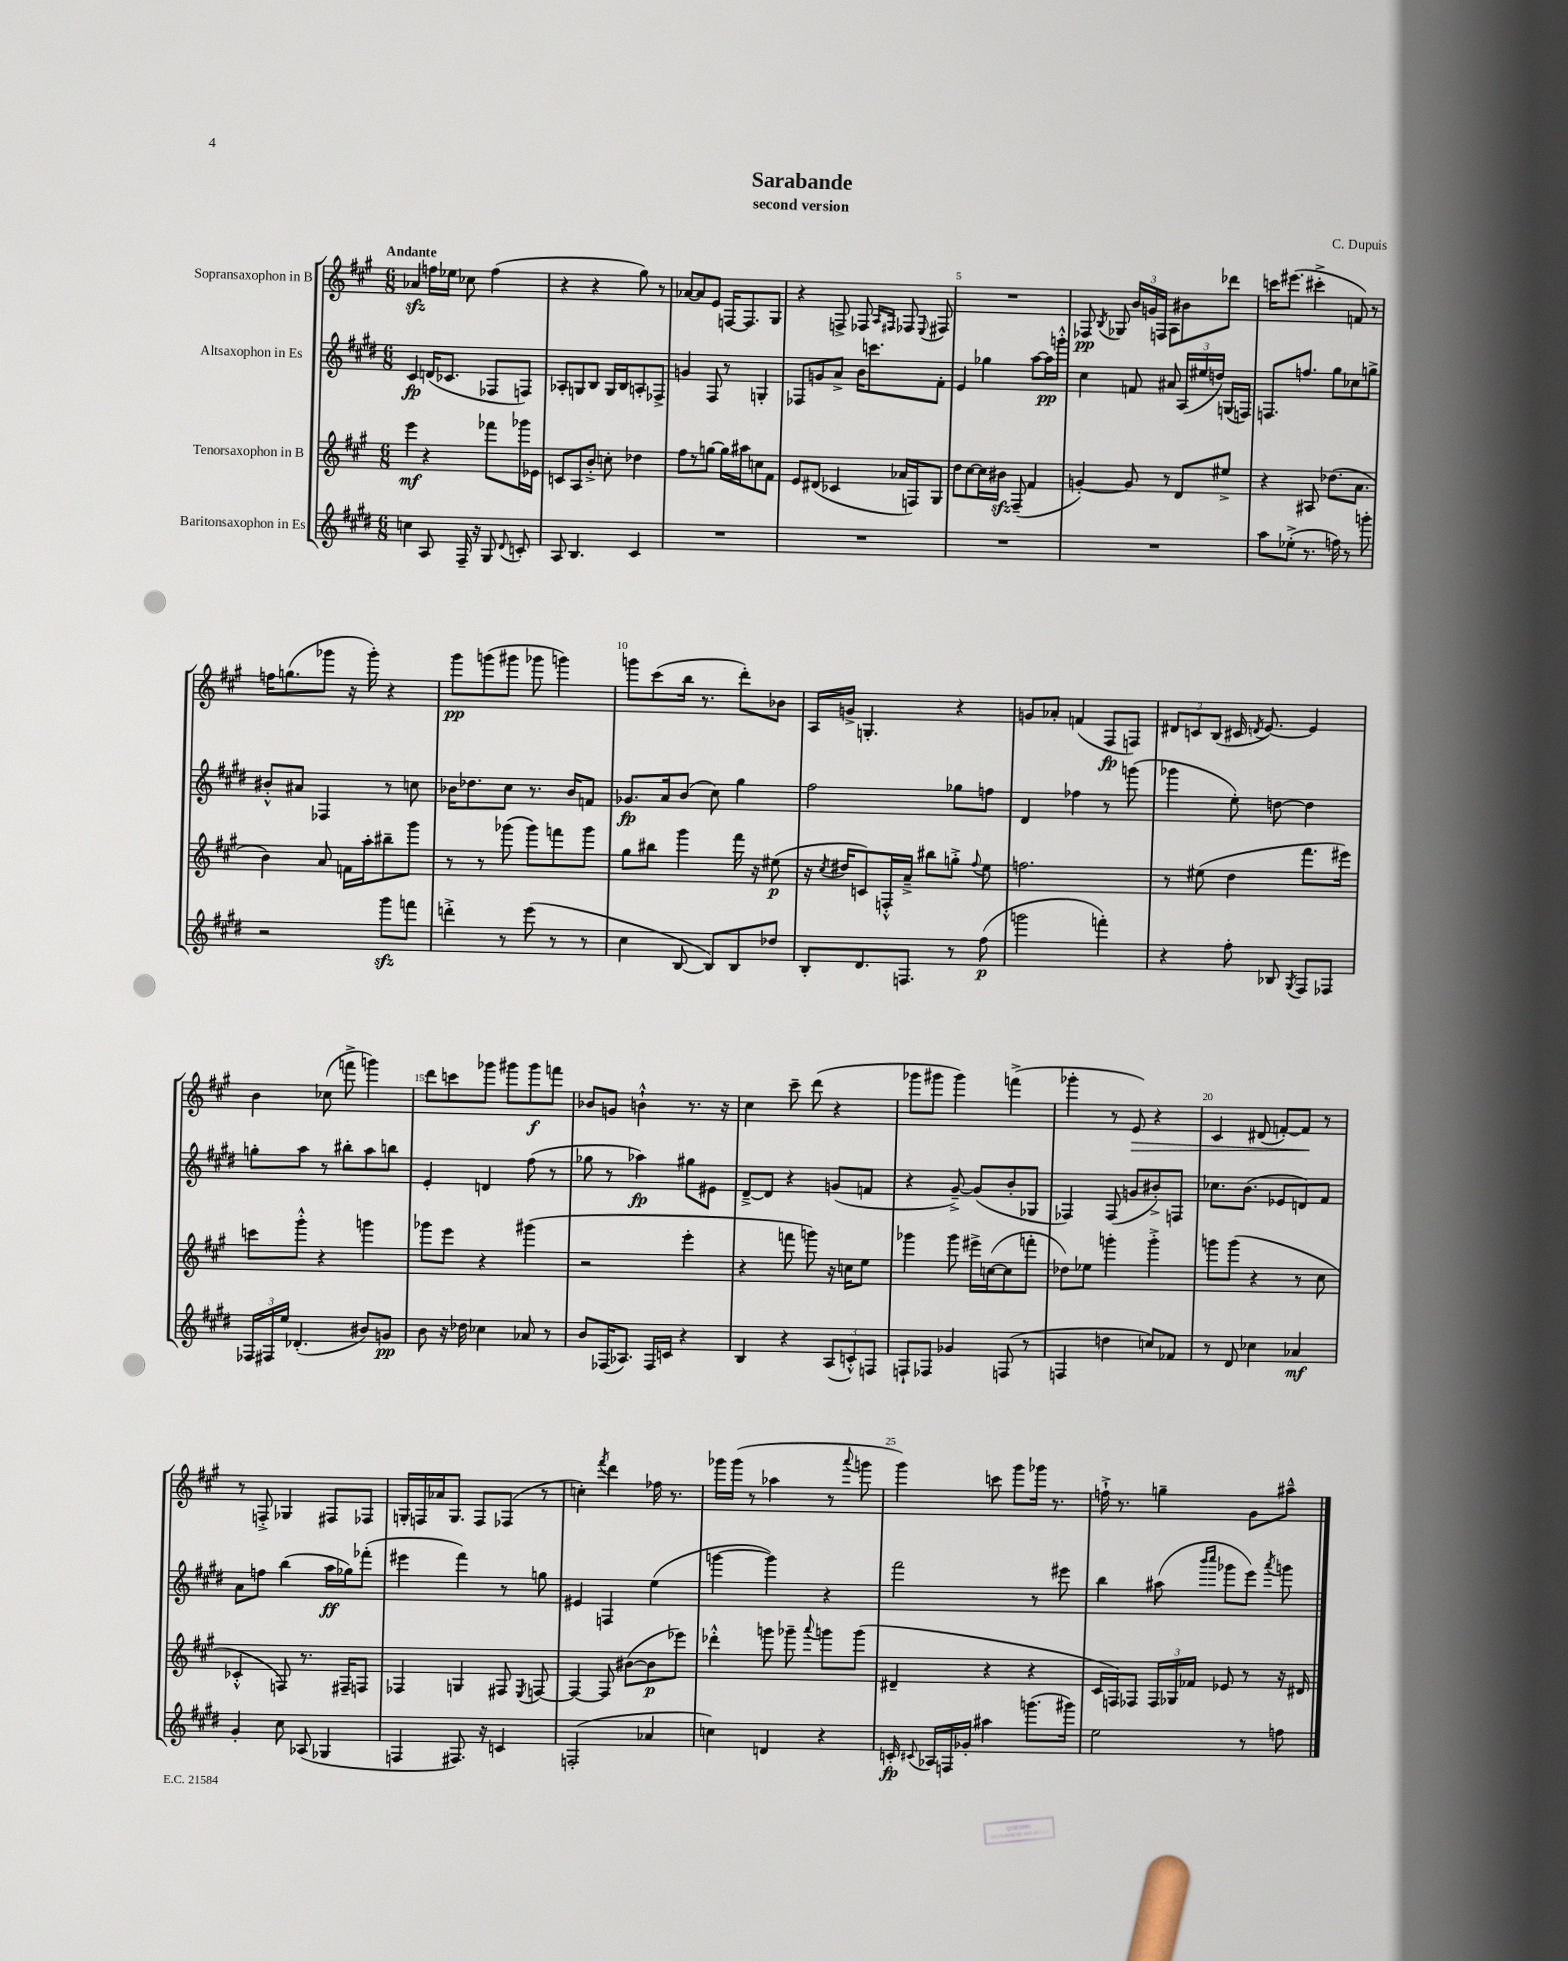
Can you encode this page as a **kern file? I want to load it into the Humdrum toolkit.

**kern	**dynam	**kern	**dynam	**kern	**dynam	**kern	**dynam
*part4	*part4	*part3	*part3	*part2	*part2	*part1	*part1
*staff4	*staff4	*staff3	*staff3	*staff2	*staff2	*staff1	*staff1
*I"Baritonsaxophon in Es	*	*I"Tenorsaxophon in B	*	*I"Altsaxophon in Es	*	*I"Sopransaxophon in B	*
*clefG2	*	*clefG2	*	*clefG2	*	*clefG2	*
*k[f#c#g#d#]	*	*k[f#c#g#]	*	*k[f#c#g#d#]	*	*k[f#c#g#]	*
*M6/8	*	*M6/8	*	*M6/8	*	*M6/8	*
=1	=1	=1	=1	=1	=1	=1	=1
!	!	!	!	!	!	!LO:TX:a:B:t=Andante	!
4ccn\	.	4eee\	mf	4c#/	fp	4a-Xzz/	.
8A/	.	4r	.	(16dn/KL	.	16ffn\LL	.
.	.	.	.	8.c-X/J	.	16ee-X\JJ	.
16F#~/	.	.	.	.	.	8cc-X\	.
16r	.	.	.	.	.	.	.
8G#/	.	8fff-X\L	.	8F-X/L	.	(4ff\	.
8qqd#/	.	.	.	.	.	.	.
8cn'/	.	16ggg-X\L	.	8Fn/J)	.	.	.
.	.	16e-X\JJ	.	.	.	.	.
=2	=2	=2	=2	=2	=2	=2	=2
8A/	.	8cn/L	.	8A-X'/L	.	4r	.
4.B/	.	8A/	.	8Gn/	.	.	.
.	.	8b'^/J	.	8B/J	.	4r	.
.	.	8ccn'\	.	16G/LL	.	.	.
.	.	.	.	16B/J	.	.	.
4c#/	.	4dd-X\	.	8An'/	.	8gg#\)	.
.	.	.	.	8F-X^/J	.	8r	.
=3	=3	=3	=3	=3	=3	=3	=3
2.r	.	8ff#\L	.	4gn/	.	[8a-X/L	.
.	.	8r	.	.	.	8a-/]	.
.	.	[8ggn\J	.	8F#/	.	8e/J	.
.	.	16gg\LL]	.	8r	.	[16Fn/KL	.
.	.	16aa#X\J	.	.	.	8.F/]	.
.	.	8ccn\	.	4Gn'/	.	.	.
.	.	8f#\J	.	.	.	8G#/J	.
=4	=4	=4	=4	=4	=4	=4	=4
2.r	.	8e/L	.	8F-X/L	.	4r	.
.	.	(8d#X/J	.	8gn/	.	.	.
.	.	4c-X/	.	8a^/J	.	8Fn^/	.
.	.	.	.	16b\KL	.	8F-X/	.
.	.	.	.	8.cccn\	.	.	.
.	.	.	.	.	.	16qqA/LL	.
.	.	.	.	.	.	16qqF#X/JJ	.
.	.	16a-X/LL	.	.	.	8F-X/	.
.	.	16Fn/J)	.	.	.	.	.
.	.	.	.	.	.	8qqE/	.
.	.	8G#/J	.	8f#'\J	.	8F#X/	.
=5	=5	=5	=5	=5	=5	=5	=5
2.r	.	8dd\L	.	4e/	.	2.r	.
.	.	[8cc#\	.	.	.	.	.
.	.	16cc#\L]	.	4gg-X\	.	.	.
.	.	16b#Xzz\JJ	.	.	.	.	.
.	.	(8F#~/	.	.	.	.	.
.	.	4f#/	.	[8aa\L	.	.	.
.	.	.	.	16aa\L]	pp	.	.
.	.	.	.	16gggn'^^\JJ	.	.	.
=6	=6	=6	=6	=6	=6	=6	=6
2.r	.	[4gn'/)	.	4cc#\	.	8F-X/	pp
.	.	.	.	.	.	8qB/	.
.	.	.	.	.	.	8G-X/	.
.	.	8g/]	.	8fn/	.	24b/LL	.
.	.	.	.	.	.	24gn/	.
.	.	.	.	.	.	24Fn/JJ	.
.	.	8r	.	8a#X/	.	8A\L	.
.	.	8d/L	.	(24A/LL	.	8b#X\	.
.	.	.	.	24ee#X/	.	.	.
.	.	.	.	24ddn/JJ)	.	.	.
.	.	8ee#X^/J	.	(16Gn/LL	.	8ddd-X\J	.
.	.	.	.	16Fn/JJ)	.	.	.
=7	=7	=7	=7	=7	=7	=7	=7
8aa\L	.	4r	.	8.Fn/L	.	16cccn\KL	.
.	.	.	.	.	.	(8.eee#X\J	.
(8ee-X'^\J	.	.	.	.	.	.	.
.	.	.	.	8.ffn/J	.	.	.
8.r	.	8A#X/	.	.	.	4ccc#X'^\	.
.	.	(8.dd-X\L	.	8gg#\L	.	.	.
16ffn\)	.	.	.	.	.	.	.
8r	.	.	.	8cc-X\	.	8fn/)	.
.	.	8.a\J	.	.	.	.	.
8gggn'\	.	.	.	8ggn^\J	.	8r	.
!!LO:LB:g=z
=8	=8	=8	=8	=8	=8	=8	=8
2r	.	4b\)	.	8b#X'^^/L	.	16ffn\KL	.
.	.	.	.	.	.	(8.ggn\	.
.	.	.	.	8a#X/J	.	.	.
.	.	8a/	.	4F-X/	.	8ggg-X\J	.
.	.	16fn\LL	.	.	.	16r	.
.	.	16aa'\J	.	.	.	16ggg-'\)	.
8ggg#zz\L	.	8bb#X~\	.	8r	.	4r	.
8fffn\J	.	8ggg#\J	.	8ccn\	.	.	.
=9	=9	=9	=9	=9	=9	=9	=9
4dddn'^\	.	8r	.	16b-X\KL	.	8ggg#\L	pp
.	.	.	.	8.dd-X\	.	.	.
.	.	8r	.	.	.	(8gggn\	.
8r	.	(8ggg-X\	.	8cc#\J	.	8ggg#X\J	.
(8eee\	.	8ggg-\L)	.	8.r	.	8ggg-X\	.
8r	.	8fffn\	.	.	.	4gggn\)	.
.	.	.	.	16b-/KL	.	.	.
8r	.	8ggg-\J	.	8fn/J	.	.	.
=10	=10	=10	=10	=10	=10	=10	=10
4cc#\	.	8gg#\L	.	8.g-X/L	fp	8gggn\L	.
.	.	8bb#X\J	.	.	.	(8ccc#\	.
.	.	.	.	16a/k	.	.	.
[8B/	.	4ggg#\	.	(8b/J	.	16bb\Jk	.
.	.	.	.	.	.	8.r	.
8B/L])	.	.	.	8cc#\)	.	.	.
8B/	.	16fff#\	.	4gg#\	.	8ddd'\L)	.
.	.	16r	.	.	.	.	.
8dd-X/J	.	(8ee#X\	p	.	.	8b-X\J	.
=11	=11	=11	=11	=11	=11	=11	=11
8B'/L	.	16r	.	2ff#\	.	16A/LL	.
.	.	8qcc#/	.	.	.	.	.
.	.	16dd#X/KL	.	.	.	16gn^/JJ	.
8.d#/	.	8cn/)	.	.	.	4.Gn'/	.
.	.	16Fn'^^/L	.	.	.	.	.
8.Fn/J	.	16a~^/JJ	.	.	.	.	.
.	.	8bb#X\L	.	.	.	.	.
8r	.	8ggn'^\J	.	8gg-X\L	.	4r	.
.	.	8qqff#/	.	.	.	.	.
(8ff#\	p	8ee\	.	8ffn\J	.	.	.
=12	=12	=12	=12	=12	=12	=12	=12
2gggn\	.	2.ffn\	.	4d#/	.	8gn/L	.
.	.	.	.	.	.	8a-X'/J	.
.	.	.	.	4ff-X\	.	(4fn/	.
4fffn'\)	.	.	.	8r	.	8F#/L	fp
.	.	.	.	(8gggn\	.	8Fn/J)	.
=13	=13	=13	=13	=13	=13	=13	=13
4r	.	8r	.	4ggg-X\	.	12d#X/L	.
.	.	.	.	.	.	12cn/	.
.	.	(8ee#X\	.	.	.	.	.
.	.	.	.	.	.	(12B/J	.
8ff#'\	.	4dd\	.	8ee'\)	.	16c#X/	.
.	.	.	.	.	.	8qdn/	.
.	.	.	.	.	.	[8.e/)	.
8B-X/	.	.	.	[8ddn\	.	.	.
8qG#/	.	.	.	.	.	.	.
8F#/L	.	8.fff#\L	.	4dd\]	.	4e/]	.
8F-X/J	.	.	.	.	.	.	.
.	.	16eee#X\Jk)	.	.	.	.	.
!!LO:LB:g=z
=14	=14	=14	=14	=14	=14	=14	=14
24F-X/LL	.	8cccn\L	.	8ggn'\L	.	4b\	.
24F#X/	.	.	.	.	.	.	.
24ee/JJ	.	.	.	.	.	.	.
(4.d-X'/	.	8ggg#'^^\J	.	8aa\J	.	.	.
.	.	4r	.	8r	.	(8cc-X\	.
.	.	.	.	8bb#X'\L	.	8fffn^\	.
8b#X/L)	.	4gggn\	.	8aa\	.	4gggn\)	.
8gn/J	pp	.	.	8bbn\J	.	.	.
=15	=15	=15	=15	=15	=15	=15	=15
8b\	.	8ggg-X\L	.	4e'/	.	8ddd\L	.
16r	.	8eee\J	.	.	.	8cccn\	.
16dd-X\	.	.	.	.	.	.	.
4cc-X\	.	4r	.	4dn/	.	8ggg-X\J	.
.	.	.	.	.	.	8ggg#X\L	.
8a-X/	.	(4ggg#X\	.	(8ff#\	.	8ggg#\	f
8r	.	.	.	8r	.	8fffn\J	.
=16	=16	=16	=16	=16	=16	=16	=16
8b/L	.	2r	.	8gg-X\	.	8b-X/L	.
(16F-X/K	.	.	.	8r	.	8gn/J	.
8.A-X/J)	.	.	.	.	.	.	.
.	.	.	.	4aa-X\)	fp	4bn`^^\	.
16F-/LL	.	.	.	.	.	.	.
16cn/JJ	.	.	.	.	.	.	.
4r	.	4eee'\	.	8gg#X\L	.	8.r	.
.	.	.	.	8e#X\J	.	.	.
.	.	.	.	.	.	16r	.
=17	=17	=17	=17	=17	=17	=17	=17
4B/	.	4r	.	[8d#~^/L	.	4cc#\	.
.	.	.	.	8d#/J]	.	.	.
4r	.	8fffn\	.	4r	.	8ccc#~\	.
.	.	8gggn\)	.	.	.	(8ddd\	.
(12A/L	.	16r	.	(8gn/L	.	4r	.
.	.	16ccn\KL	.	.	.	.	.
12cn'^^/)	.	.	.	.	.	.	.
.	.	8ee\J	.	8fn/J	.	.	.
12Fn/J	.	.	.	.	.	.	.
=18	=18	=18	=18	=18	=18	=18	=18
8Fn`/L	.	4ggg-X\	.	4r	.	8ggg-X\L	.
8F-X/J	.	.	.	.	.	8ggg#X\J	.
4g-X/	.	8ggg-\	.	[8g#~^/)	.	4ggg#\)	.
.	.	16eee#X^\LL	.	(8g#/L]	.	.	.
.	.	([16ccn\J	.	.	.	.	.
(8Fn/	.	8cc\]	.	8b'/	.	(4fffn^\	.
8r	.	8fffn'\J	.	8G-X/J	.	.	.
=19	=19	=19	=19	=19	=19	=19	=19
4Fn/	.	8dd-X\L)	.	4F-X/)	.	4ggg-X'\	.
.	.	8ee-X\J	.	.	.	.	.
4ddn\	.	4gggn'\	.	(8F-/	.	8r	.
!	!	!	!	!	!	!	!LO:HP:b
.	.	.	.	8gn/L	.	8e/)	>
8ccn/L)	.	4ggg'^\	.	8b#X'^/)	.	4r	.
8f-X/J	.	.	.	8Fn/J	.	.	.
=20	=20	=20	=20	=20	=20	=20	=20
8r	.	8gggn\L	.	8.cc-X\L	.	4c#/	.
8d#/	.	(8ggg\J	.	.	.	.	.
.	.	.	.	(8.b\J	.	.	.
4cc-X\	.	4r	.	.	.	(8d#X/	.
.	.	.	.	8e-X/L	.	[8fn'/L)	.
4a-X/	mf	8r	.	8dn/)	.	8f/J]	.
.	.	8cc#\	.	8f#/J	.	8r	]
!!LO:LB:g=z
=21	=21	=21	=21	=21	=21	=21	=21
4g#'/	.	4c-X'^^/	.	8a\L	.	8r	.
.	.	.	.	8ffn\J	.	8Fn'^/	.
8cc#\	.	8Fn/)	.	(4bb\	.	4G-X/	.
(8A-X/	.	8.r	.	.	.	.	.
4G-X/	.	.	.	16aa\LL	ff	8F#X/L	.
.	.	16F#X~/KL	.	16gg-X\J)	.	.	.
.	.	8Fn/J	.	(8fff-X'\J	.	8F-X/J	.
=22	=22	=22	=22	=22	=22	=22	=22
4Fn/	.	4F-X/	.	4eee#X\	.	16Gn'/LL	.
.	.	.	.	.	.	16Fn/	.
.	.	.	.	.	.	16a-X/J	.
.	.	.	.	.	.	8.G/J	.
8.F#X/)	.	4Gn/	.	4fff#\)	.	.	.
.	.	.	.	.	.	8F/L	.
16r	.	.	.	.	.	.	.
4cn/	.	8F#X/	.	8r	.	(8F-X/J	.
.	.	8qE/	.	.	.	.	.
.	.	[8Fn/	.	8ggn\	.	8r	.
=23	=23	=23	=23	=23	=23	=23	=23
(2Fn'/	.	4F/_	.	4e#X/	.	4ccn'\)	.
.	.	.	.	.	.	8qfff#/	.
.	.	8F/]	.	4Fn/	.	4ddd\	.
.	.	([8b#X\L	.	.	.	.	.
4a-X/	.	8b#\]	p	(4ee\	.	16ff-X\	.
.	.	.	.	.	.	8.r	.
.	.	8eee-X\J)	.	.	.	.	.
=24	=24	=24	=24	=24	=24	=24	=24
4ccn\)	.	4ddd-X'^^\	.	[4gggn\	.	16ggg-X\LL	.
.	.	.	.	.	.	(16ggg-\JJ	.
.	.	.	.	.	.	8r	.
4dn/	.	8gggn\	.	4ggg\])	.	4aa-X\	.
.	.	8ggg-X~\	.	.	.	.	.
.	.	8qqaaa/	.	.	.	.	.
4r	.	8gggn\L	.	4r	.	8r	.
.	.	.	.	.	.	8qqaaa/	.
.	.	(8ggg\J	.	.	.	8gggn\	.
=25	=25	=25	=25	=25	=25	=25	=25
16cn'/	fp	4d#X~/	.	2fff#\	.	4ggg#\)	.
8qqc#X/	.	.	.	.	.	.	.
16A-X/LL	.	.	.	.	.	.	.
16Fn/	.	.	.	.	.	.	.
16g-X'/JJ	.	.	.	.	.	.	.
4aa#X\	.	4r	.	.	.	8cccn\	.
.	.	.	.	.	.	8ggg#\L	.
(8.gggn\L	.	4r	.	8r	.	16ggg-X\Jk	.
.	.	.	.	.	.	8.r	.
.	.	.	.	8eee#X\	.	.	.
16ggg#X\Jk)	.	.	.	.	.	.	.
=26	=26	=26	=26	=26	=26	=26	=26
2ee\	.	16c#/LL	.	4bb\	.	16ffn`^\	.
.	.	16Fn/J)	.	.	.	8.r	.
.	.	8F-X/J	.	.	.	.	.
.	.	24F-/LL	.	(8aa#X\	.	4ggn~\	.
.	.	24G-X/	.	.	.	.	.
.	.	24f-X/JJ	.	.	.	.	.
.	.	.	.	16qqbbb/LL	.	.	.
.	.	.	.	16qqcccc#/JJ	.	.	.
.	.	8e-X/	.	8ggg-X\L	.	.	.
8r	.	8r	.	8eee\J)	.	8g#\L	.
.	.	.	.	8qaaa/	.	.	.
8ffn\	.	16r	.	8gggn\	.	8aa#X~^^\J	.
.	.	16d#X/	.	.	.	.	.
==	==	==	==	==	==	==	==
*-	*-	*-	*-	*-	*-	*-	*-
